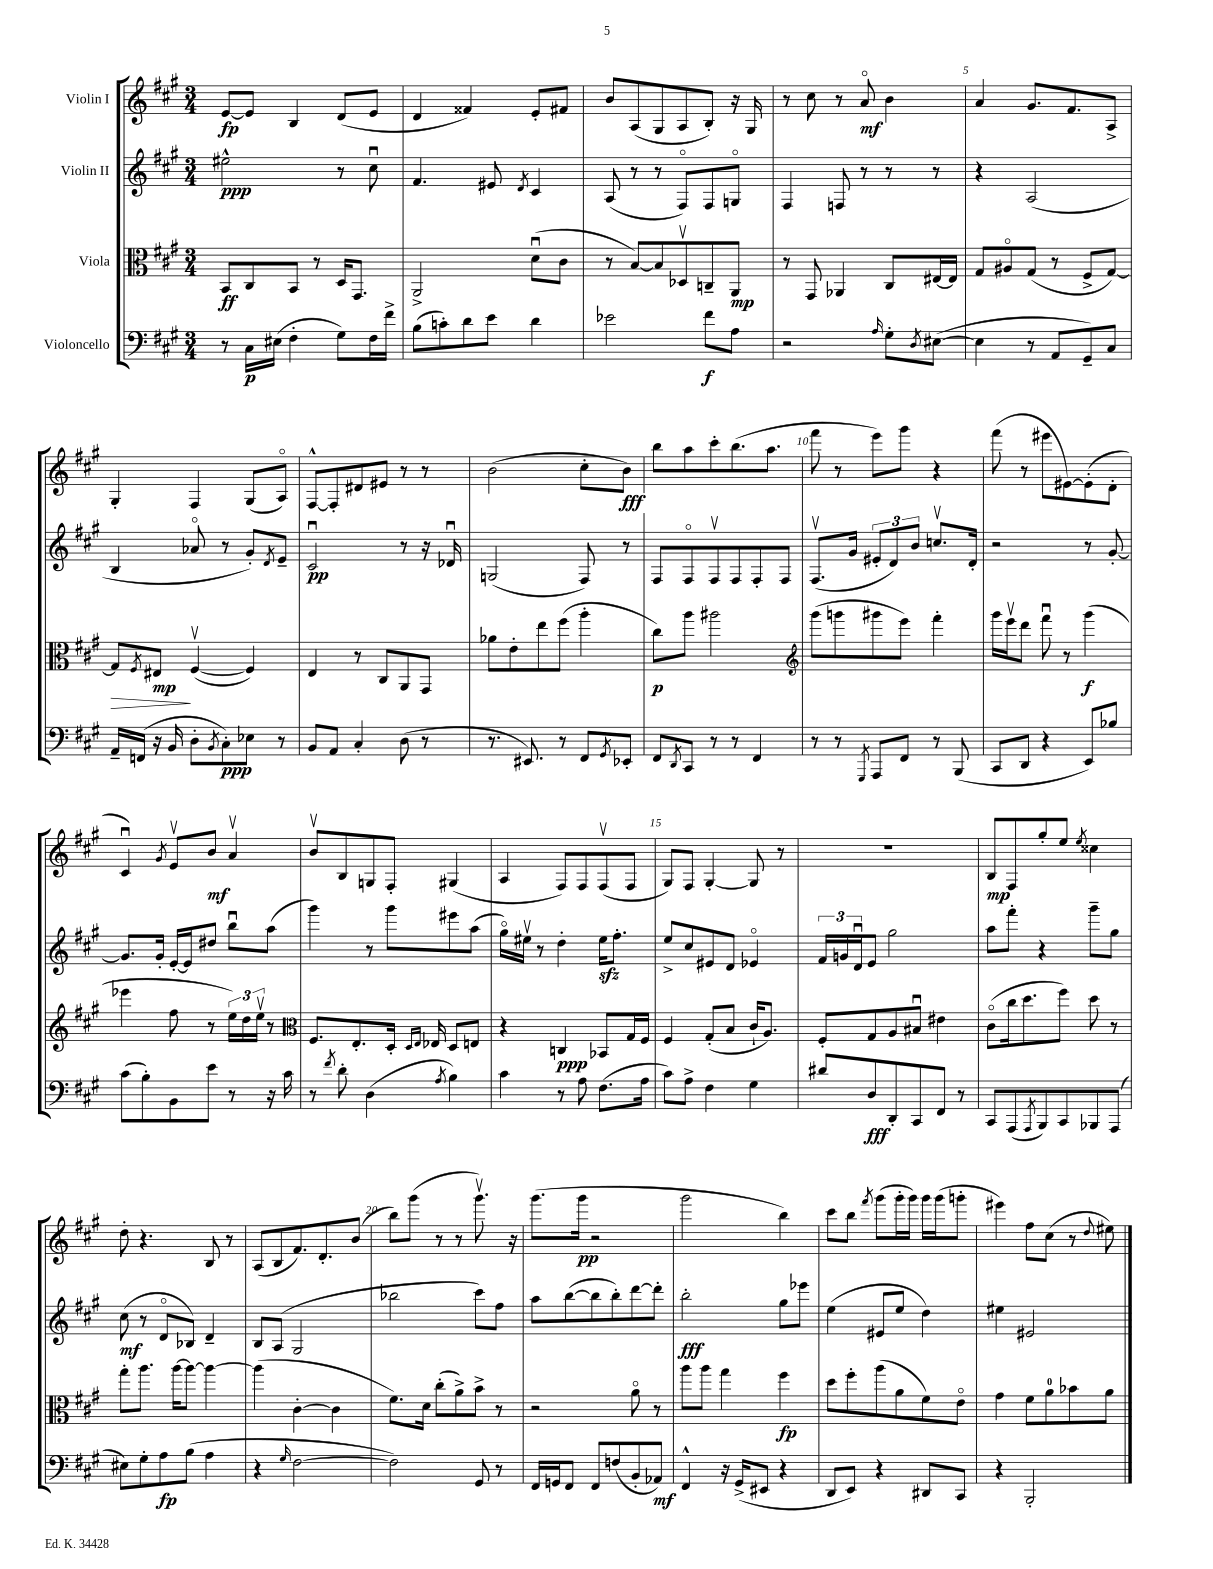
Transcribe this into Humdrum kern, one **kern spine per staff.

**kern	**dynam	**kern	**dynam	**kern	**dynam	**kern	**dynam
*part4	*part4	*part3	*part3	*part2	*part2	*part1	*part1
*staff4	*staff4	*staff3	*staff3	*staff2	*staff2	*staff1	*staff1
*I"Violoncello	*	*I"Viola	*	*I"Violin II	*	*I"Violin I	*
*clefF4	*	*clefC3	*	*clefG2	*	*clefG2	*
*k[f#c#g#]	*	*k[f#c#g#]	*	*k[f#c#g#]	*	*k[f#c#g#]	*
*M3/4	*	*M3/4	*	*M3/4	*	*M3/4	*
=1	=1	=1	=1	=1	=1	=1	=1
8r	.	8BB/L	ff	2ee#X^^\	ppp	[8e/L	fp
16C#\LL	p	8C#/	.	.	.	8e/J]	.
(16E#X\JJ	.	.	.	.	.	.	.
4F#'\	.	8BB/J	.	.	.	4B/	.
.	.	8r	.	.	.	.	.
8G#\L)	.	16D/KL	.	8r	.	(8d/L	.
.	.	8.GG#/J	.	.	.	.	.
16F#\L	.	.	.	8cc#u\	.	8e/J	.
16f#^\JJ	.	.	.	.	.	.	.
=2	=2	=2	=2	=2	=2	=2	=2
(8B\L	.	2AA^/	.	4.f#/	.	4d/	.
8cn'\)	.	.	.	.	.	.	.
8d\	.	.	.	.	.	4f##X/)	.
8e\J	.	.	.	8e#X/	.	.	.
.	.	.	.	8qd/	.	.	.
4d\	.	(8du\L	.	4c#/	.	8e'/L	.
.	.	8c#\J	.	.	.	8f#X/J	.
=3	=3	=3	=3	=3	=3	=3	=3
2e-X\	.	8r	.	(8A/	.	8b/L	.
.	.	[8B/L)	.	8r	.	(8A/	.
.	.	8B/]	.	8r	.	8G#/	.
.	.	8D-Xv/	.	8F#/L)	.	8A/	.
8f#\L	f	8Cn~/	.	8F#/	.	8B'/J)	.
8A\J	.	8AA/J	mp	8Gn/J	.	16r	.
.	.	.	.	.	.	16G#/	.
=4	=4	=4	=4	=4	=4	=4	=4
2r	.	8r	.	4F#/	.	8r	.
.	.	8GG#/	.	.	.	8cc#\	.
.	.	4AA-X/	.	8Fn/	.	8r	.
.	.	.	.	8r	.	8a/	mf
16qqA/	.	.	.	.	.	.	.
8G#'\L	.	8C#/L	.	8r	.	4b\	.
8qD/	.	.	.	.	.	.	.
([8E#X\J	.	[16E#X/L	.	8r	.	.	.
.	.	16E#/JJ]	.	.	.	.	.
=5	=5	=5	=5	=5	=5	=5	=5
4E#\]	.	8G#/L	.	4r	.	4a/	.
.	.	8A#X/	.	.	.	.	.
8r	.	(8G#/J	.	(2A/	.	8.g#/L	.
8AA/L	.	8r	.	.	.	.	.
.	.	.	.	.	.	8.f#/	.
8GG#~/)	.	8F#^/L	.	.	.	.	.
8C#/J	.	[8G#/J)	.	.	.	8A^/J	.
!!LO:LB:g=z
=6	=6	=6	=6	=6	=6	=6	=6
!	!	!	!LO:HP:b	!	!	!	!
16AA~/LL	.	8G#/L]	>	4B/	.	4G#'/	.
(16FFn/JJ	.	.	.	.	.	.	.
.	.	8qF#/	.	.	.	.	.
16r	.	8E#X/J	mp	.	.	.	.
16BB/	.	.	.	.	.	.	.
8D'\L	.	([4F#v/	]	8a-X/	.	4F#/	.
8qBB/	.	.	.	.	.	.	.
8C#'\)	ppp	.	.	8r	.	.	.
8E-X\J	.	4F#/])	.	8g#'/L)	.	(8G#/L	.
.	.	.	.	8qd/	.	.	.
8r	.	.	.	8e~/J	.	8A/J)	.
=7	=7	=7	=7	=7	=7	=7	=7
8BB/L	.	4E/	.	2c#u/	pp	[8F#^^/L	.
8AA/J	.	.	.	.	.	8F#'/]	.
4C#'/	.	8r	.	.	.	8d#X/	.
.	.	8C#/L	.	.	.	8e#X/J	.
(8D\	.	8AA/	.	8r	.	8r	.
8r	.	8GG#/J	.	16r	.	8r	.
.	.	.	.	16d-Xu/	.	.	.
=8	=8	=8	=8	=8	=8	=8	=8
8.r	.	8a-X\L	.	(2Gn/	.	(2b\	.
.	.	8e'\	.	.	.	.	.
8.EE#X/)	.	.	.	.	.	.	.
.	.	8ee\	.	.	.	.	.
8r	.	(8ff#\J	.	.	.	.	.
8FF#/L	.	4aa'\	.	8F#/)	.	8cc#'\L	.
8qGG#/	.	.	.	.	.	.	.
8EE-X'/J	.	.	.	8r	.	8b\J)	fff
=9	=9	=9	=9	=9	=9	=9	=9
8FF#/L	.	8cc#\L)	p	8F#/L	.	8bb\L	.
8qDD/	.	.	.	.	.	.	.
8CC#/J	.	8aa\J	.	8F#/	.	8aa\	.
8r	.	2aa#X\	.	8F#v/	.	8ccc#'\	.
8r	.	.	.	8F#/	.	(8.bb\	.
4FF#/	.	.	.	8F#'/	.	.	.
.	.	.	.	.	.	8.aa\J	.
.	.	.	.	8F#/J	.	.	.
=10	=10	=10	=10	=10	=10	=10	=10
*	*	*clefG2	*	*	*	*	*
8r	.	(8ggg#\L	.	(8.F#v/L	.	8fff#\	.
8r	.	8gggn\	.	.	.	8r	.
.	.	.	.	16g#/Jk	.	.	.
8qGGG#/	.	.	.	.	.	.	.
8AAA/L	.	8ggg#X\	.	12e#X'/L	.	8eee\L)	.
.	.	.	.	12d/)	.	.	.
8FF#/J	.	8eee\J)	.	.	.	8ggg#\J	.
.	.	.	.	12b/J	.	.	.
8r	.	4fff#'\	.	8.ccnv/L	.	4r	.
(8BBB/	.	.	.	.	.	.	.
.	.	.	.	16d'/Jk	.	.	.
=11	=11	=11	=11	=11	=11	=11	=11
8CC#/L	.	16ggg#\LL	.	2r	.	(8fff#\	.
.	.	16eeev\J	.	.	.	.	.
8DD/J	.	8ddd\J	.	.	.	8r	.
4r	.	8fff#u\	.	.	.	8eee#X\L	.
.	.	8r	.	.	.	[8e#X\)	.
8EE/L)	.	(4ggg#\	f	8r	.	(8e#'\]	.
8B-X/J	.	.	.	[8g#'/	.	8d'\J	.
!!LO:LB:g=z
=12	=12	=12	=12	=12	=12	=12	=12
(8c#\L	.	4eee-X\	.	8.g#/L]	.	4c#u/)	.
8B'\)	.	.	.	.	.	.	.
.	.	.	.	16g#'/Jk	.	.	.
.	.	.	.	.	.	8qg#/	.
8BB\	.	8ff#\	.	[16e'/LL	.	8ev/L	.
.	.	.	.	16e/J]	.	.	.
8e\J	.	8r	.	8dd#X/J	.	8b/J	mf
8r	.	24ee\LL)	.	8bbu\L	.	4av/	.
.	.	24dd\	.	.	.	.	.
.	.	24eev\JJ	.	.	.	.	.
16r	.	8r	.	(8aa\J	.	.	.
16c#\	.	.	.	.	.	.	.
=13	=13	=13	=13	=13	=13	=13	=13
*	*	*clefC3	*	*	*	*	*
8r	.	8.F#/L	.	4ggg#\)	.	8bv/L	.
8qf#/	.	.	.	.	.	.	.
8d'\	.	.	.	.	.	8B/	.
.	.	8.E'/	.	.	.	.	.
(4D\	.	.	.	8r	.	8Gn/	.
.	.	16D'/Jk	.	8ggg#\L	.	8F#'/J	.
.	.	16qqD/LL	.	.	.	.	.
.	.	16qqE/JJ	.	.	.	.	.
.	.	16E-X/	.	.	.	.	.
8qA/	.	.	.	.	.	.	.
4B\)	.	8D/L	.	8eee#X\	.	(4G#X/	.
.	.	8En/J	.	(8aa\J	.	.	.
=14	=14	=14	=14	=14	=14	=14	=14
4c#\	.	4r	.	16gg#\LL)	.	4A/	.
.	.	.	.	16ee#Xv\JJ	.	.	.
.	.	.	.	8r	.	.	.
8r	.	4Cn/	ppp	4dd'\	.	8F#/L)	.
8A\	.	.	.	.	.	8F#/	.
(8.F#\L	.	8BB-X/L	.	16ee#zz\KL	.	(8F#v/	.
.	.	.	.	8.ff#'\J	.	.	.
.	.	16G#/L	.	.	.	8F#/J	.
16A\Jk	.	16F#/JJ	.	.	.	.	.
=15	=15	=15	=15	=15	=15	=15	=15
8c#\L)	.	4F#/	.	8ee^/L	.	8G#/L)	.
8A^\J	.	.	.	8cc#/	.	8F#/J	.
4F#\	.	(8G#'/L	.	8e#X/	.	[4G#'/	.
.	.	8B/J	.	8d/J	.	.	.
4G#\	.	16c#`/KL	.	4e-X/	.	8G#/]	.
.	.	8.A/J)	.	.	.	.	.
.	.	.	.	.	.	8r	.
=16	=16	=16	=16	=16	=16	=16	=16
8d#X/L	.	8F#'/L	.	24f#/LL	.	2.r	.
.	.	.	.	24gn/	.	.	.
.	.	.	.	24du/J	.	.	.
8D/	fff	8G#/	.	8e/J	.	.	.
8DD'/	.	8A/	.	2gg#\	.	.	.
8CC#/	.	8B#Xu/J	.	.	.	.	.
8FF#/J	.	4e#X\	.	.	.	.	.
8r	.	.	.	.	.	.	.
=17	=17	=17	=17	=17	=17	=17	=17
8CC#/L	.	(8c#\L	.	8aa\L	.	8B/L	mp
(8AAA/	.	16cc#\k	.	8fff#'\J	.	8F#/	.
.	.	8.dd\	.	.	.	.	.
8qAAA/	.	.	.	.	.	.	.
8BBB/)	.	.	.	4r	.	8gg#'/	.
8CC#/	.	8ff#\J)	.	.	.	8ee/J	.
.	.	.	.	.	.	8qee/	.
8BBB-X/	.	8dd\	.	8ggg#~\L	.	4cc##X\	.
(8AAA/J	.	8r	.	8gg#\J	.	.	.
!!LO:LB:g=z
=18	=18	=18	=18	=18	=18	=18	=18
8E#X\L)	.	8gg#'\L	.	(8cc#\	mf	8dd'\	.
8G#'\	.	8.aa\J	.	8r	.	4.r	.
8A\	fp	.	.	8d/L	.	.	.
.	.	[16aa\KL	.	.	.	.	.
(8B\J	.	8aa\J_	.	8B-X/J)	.	.	.
4A\	.	4aa\_	.	4d~/	.	8B/	.
.	.	.	.	.	.	8r	.
=19	=19	=19	=19	=19	=19	=19	=19
4r	.	(4aa\]	.	8B/L	.	(8A/L	.
.	.	.	.	(8A/J	.	8B/	.
16qqG#/	.	.	.	.	.	.	.
[2F#\	.	[4c#'\	.	2G#/	.	8.f#/)	.
.	.	.	.	.	.	8.d'/	.
.	.	4c#\]	.	.	.	.	.
.	.	.	.	.	.	(8b/J	.
=20	=20	=20	=20	=20	=20	=20	=20
2F#\])	.	8.f#\L)	.	2bb-X\	.	8bb\L)	.
.	.	.	.	.	.	(8ggg#\J	.
.	.	16d\Jk	.	.	.	.	.
.	.	(8cc#'\L	.	.	.	8r	.
.	.	8a^\)	.	.	.	8r	.
8GG#/	.	8b^\J	.	8ccc#\L)	.	8.ggg#v\)	.
8r	.	8r	.	8ff#\J	.	.	.
.	.	.	.	.	.	16r	.
=21	=21	=21	=21	=21	=21	=21	=21
16FF#/LL	.	2r	.	8aa\L	.	(8.ggg#\L	.
16GGn/J	.	.	.	.	.	.	.
8FF#/J	.	.	.	([8bb\	.	.	.
.	.	.	.	.	.	16ggg#\Jk	pp
8FF#/L	.	.	.	8bb\]	.	2r	.
(8Fn/	.	.	.	8bb'\)	.	.	.
8BB'/	.	8a\	.	[8ddd\	.	.	.
8AA-X/J)	mf	8r	.	8ddd'\J]	.	.	.
=22	=22	=22	=22	=22	=22	=22	=22
4FF#^^/	.	8aa\L	.	2bb'\	fff	2ggg#\	.
.	.	8aa\J	.	.	.	.	.
16r	.	4gg#\	.	.	.	.	.
(16GG#^/KL	.	.	.	.	.	.	.
8EE#X/J	.	.	.	.	.	.	.
4r	.	4ff#\	fp	8gg#\L	.	4bb\)	.
.	.	.	.	8eee-X\J	.	.	.
=23	=23	=23	=23	=23	=23	=23	=23
8DD/L	.	8dd\L	.	(4ee\	.	8ccc#\L	.
8EE/J)	.	8ff#'\	.	.	.	8bb\J	.
.	.	.	.	.	.	8qfff#/	.
4r	.	(8aa\	.	8e#X/L	.	(8ggg#\L	.
.	.	8a\	.	8ee/J	.	16ggg#'\L	.
.	.	.	.	.	.	16ggg#\JJ)	.
8DD#X/L	.	8f#\)	.	4dd\)	.	16ggg#\LL	.
.	.	.	.	.	.	(16ggg#\J	.
8CC#/J	.	8e\J	.	.	.	8gggn'\J	.
=24	=24	=24	=24	=24	=24	=24	=24
4r	.	4g#\	.	4ee#X\	.	4eee#X\)	.
2BBB'/	.	8f#\L	.	2e#X/	.	8ff#\L	.
.	.	8a\	.	.	.	(8cc#\J	.
.	.	8b-X\	.	.	.	8r	.
.	.	.	.	.	.	8qqdd/	.
.	.	8a\J	.	.	.	8ee#X\)	.
==	==	==	==	==	==	==	==
*-	*-	*-	*-	*-	*-	*-	*-
